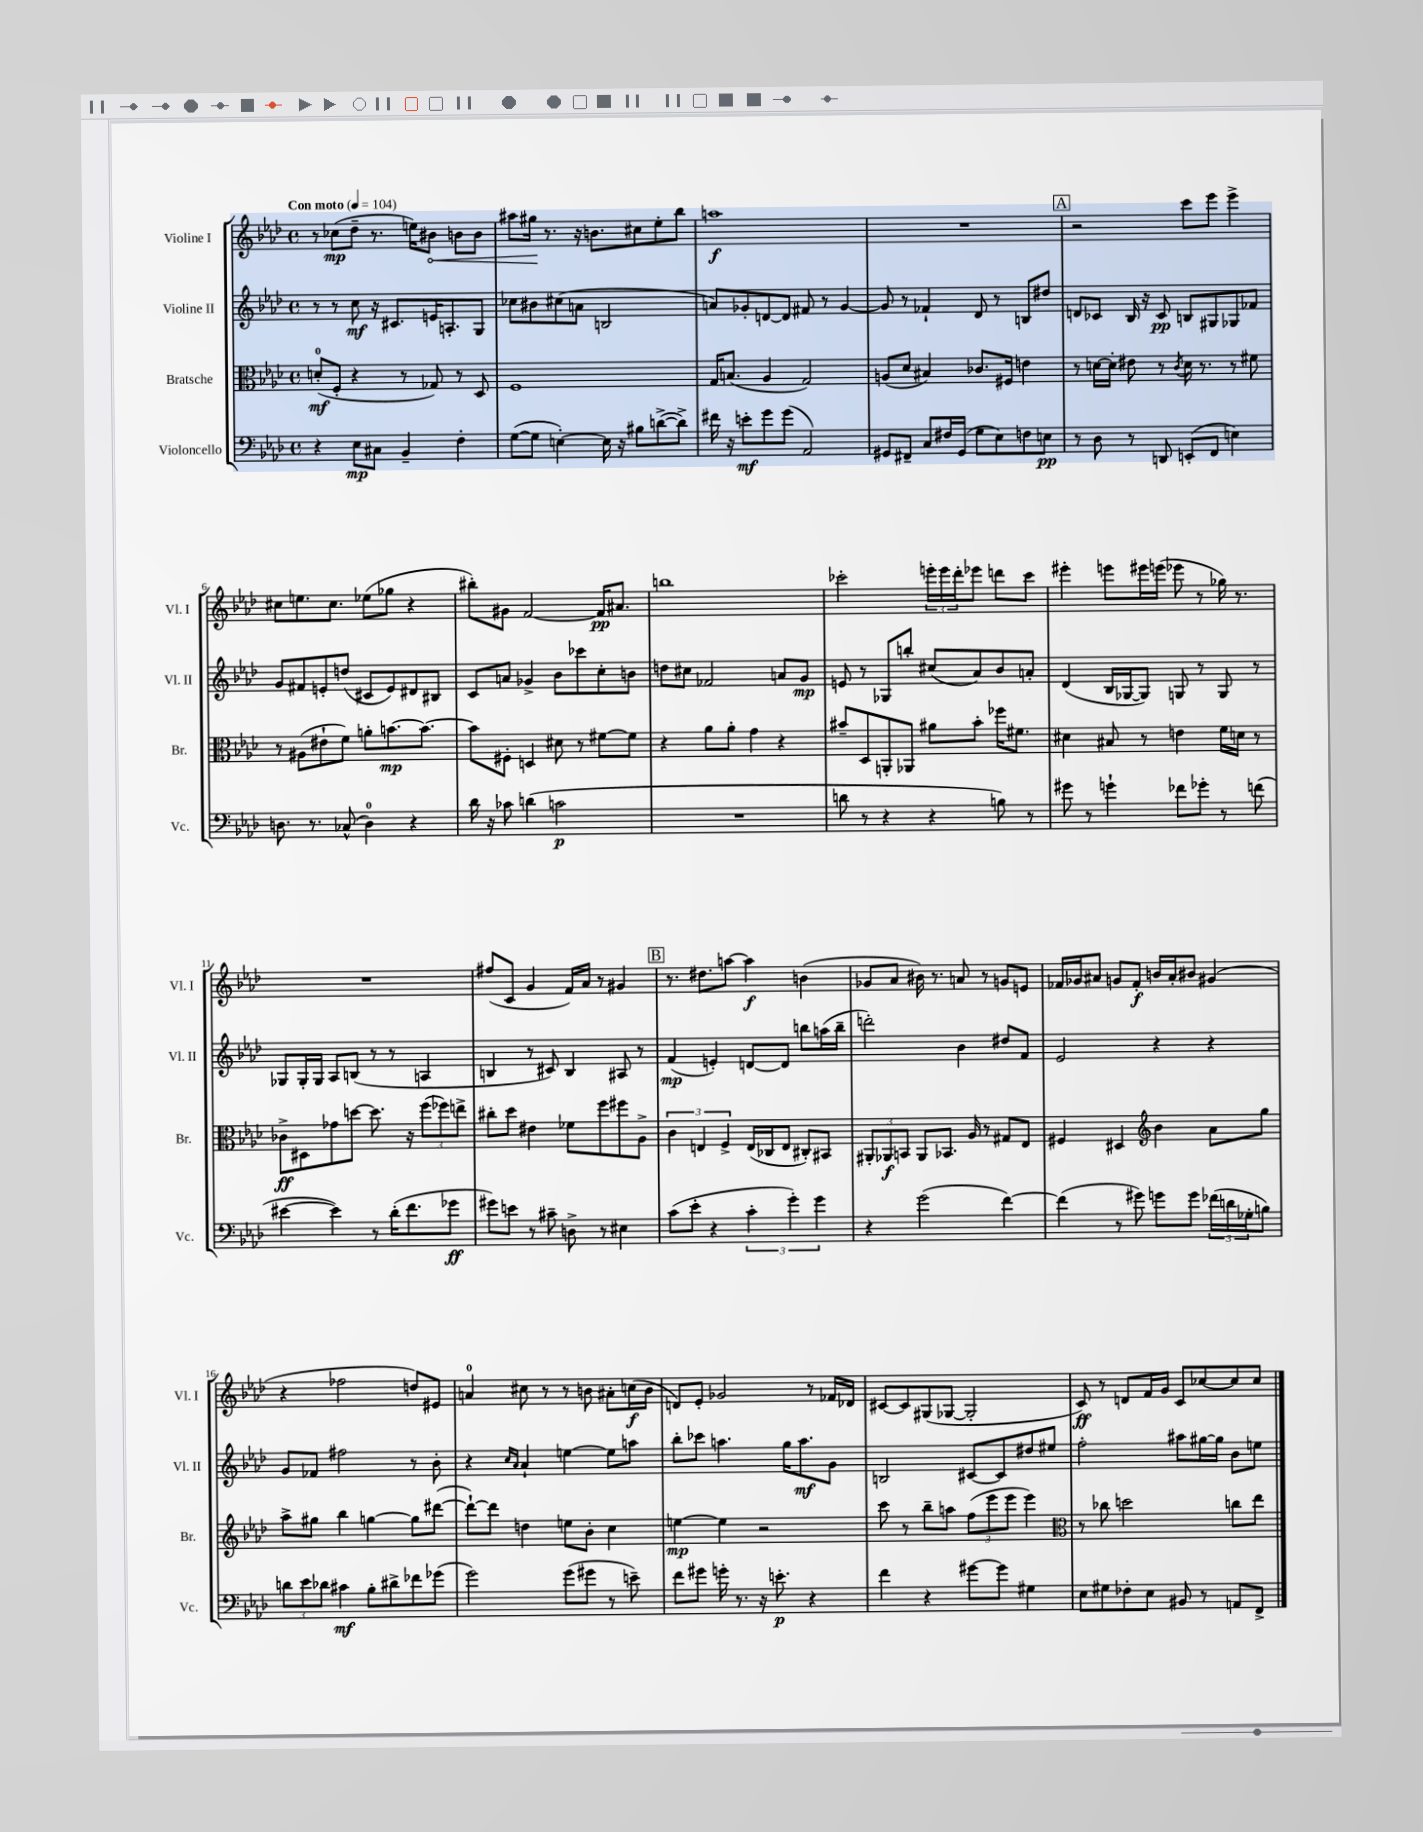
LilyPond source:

<<
\new StaffGroup <<
\new Staff = "s0" \with { instrumentName = "Violine I" shortInstrumentName = "Vl. I" } {
    \clef treble \key aes \major \defaultTimeSignature \time 4/4 \tempo "Con moto" 4 = 104
    r8 ces''8\mp( des''8-- r8. e''16) \once \override Hairpin.circled-tip = ##t bis'8\< b'8 b'8 |
    ais''8 gis''16\! r8. r16 b'8. cis''8 ees''8-. bes''8 |
    a''1\f |
    R1 |
    \mark \markup { \box "A" } r2 c'''8 ees'''8 ees'''4-> |
    cis''8 e''8. cis''8. ees''8( ges''8 r4 |
    bis''8-.) gis'8 f'2~ f'16\pp ais'8. |
    b''1 |
    ces'''2-. \tuplet 3/2 { e'''16-. e'''16 des'''16-. } ees'''8 d'''8 ces'''8 |
    eis'''4-. e'''8 eis'''16 e'''16( ees'''8 r8 ges''16) r8. |
    R1 |
    fis''8( c'8 g'4 f'16) aes'16 r8 gis'4 |
    \mark \markup { \box "B" } r8. dis''8. a''8~ a''4\f b'4( |
    ges'8 aes'8 bis'16) r8. a'8 r8 g'8 e'8 |
    fes'16 ges'16 ais'8 g'8 fes'8-.\f b'16 ais'16-. bis'8 gis'4( |
    r4 fes''2 d''8) eis'8 |
    a'4-0 cis''8 r8 r8 b'8 ais'8-. c''16\f( b'16 |
    d'8) ees'8-. ges'2 r8 fes'16 des'16 |
    cis'8~ cis'8 gis8( ges8~ ges2-. |
    c'8\ff) r8 d'8 f'16 g'16 c'8 ces''8~ ces''8 ces''8 \bar "|." |
}
\new Staff = "s1" \with { instrumentName = "Violine II" shortInstrumentName = "Vl. II" } {
    \clef treble \key aes \major \defaultTimeSignature \time 4/4
    r8 r8 c''8\mf r16 cis'8. e'16 a8.-. g8 |
    ces''8 bis'8 cis''8( a'8 b2 |
    a'8) ges'8-. d'8~ d'8 fis'8 r8 ges'4~ |
    ges'8 r8 fes'4-! des'8 r8 b8 dis''8 |
    \mark \markup { \box "A" } d'8 ces'8 bes16 r16 ces'8\pp b8 gis8 ges8 fes'8 |
    g'8 fis'8 e'8-. d''8( cis'8 e'8) dis'8 bis8 |
    c'8 a'8 ges'4-> bes'8 ces'''8 c''8-. b'8 |
    d''8 cis''8 fes'2 a'8 g'8\mp |
    e'8 r8 ges8 b''8-. cis''8( aes'8) bes'8 a'8-. |
    des'4( bes16 ges16~ ges8) g8 r8 g8 r8 |
    ges8 ges16-. ges16 aes8 b8( r8 r8 a4 |
    b4 r8 cis'8) b4 ais8 r8 |
    \mark \markup { \box "B" } f'4\mp( e'4-.) d'8~ d'8 b''8 a''16( b''16-- |
    d'''2-.) bes'4 dis''8 f'8 |
    ees'2 r4 r4 |
    g'8 fes'8 fis''2 r8 bes'8-. |
    r4 \grace { c''16 aes'16 } aes'4-! e''4~ e''8 a''8 |
    bes''8-. ces'''8 a''4. g''16 a''8.\mf g'8 |
    b2 cis'8~ cis'8 dis''8 eis''8 |
    f''2-. ais''8 gis''16~ gis''16 bes'8 e''8 \bar "|." |
}
\new Staff = "s2" \with { instrumentName = "Bratsche" shortInstrumentName = "Br." } {
    \clef alto \key aes \major \defaultTimeSignature \time 4/4
    d'8-0-.\mf( f8-. r4 r8 ges8) r8 des8 |
    f1 |
    g16 b8.( aes4 g2) |
    a8( des'8 bis4) ces'8. fis16 e'4 |
    \mark \markup { \box "A" } r8 d'16~ d'16-. eis'8 r8 \acciaccatura { c'8 } d'16 r8. r8 fis'8 |
    r8 ais8( eis'8-! f'8) a'8-. b'8.~\mp b'8.~ |
    b'8 fis8-. d4 dis'8 r8 fis'8~ fis'8 |
    r4 aes'8 aes'8-. g'4 r4 |
    bis'8-- des8 a,8-. aes,8 ais'8 bis'8-. fes''16 fis'8. |
    dis'4 bis8 r8 e'4 f'16 d'16 r8 |
    ces'8->\ff dis8 ges'8 d''8~ d''8. r16 \tuplet 3/2 { f''8( fes''8) e''8-> } |
    cis''8-. des''8 eis'4 fes'8 f''8 fis''8 aes8-> |
    \mark \markup { \box "B" } \tuplet 3/2 { c'4 e4 f4-> } e16( ces16 e8 cis8-.) bis,8 |
    \tuplet 3/2 { ais,8-. aes,8\f b,8 } aes,8 bes,8. aes16 r8 gis8 ees8 |
    fis4 dis4 \clef treble bes'4 aes'8 g''8 |
    aes''8-> gis''8 bes''4 g''4~ g''8 dis'''8~( |
    dis'''8~-!) dis'''8 d''4 e''8 bes'8-. c''4 |
    e''4~\mp e''4 r2 |
    c'''8 r8 bes''8-- a''8 \tuplet 3/2 { f''8( ees'''8 ees'''8 } ees'''4) |
    \clef alto r8 ces''8 d''2 c''8 ees''8 \bar "|." |
}
\new Staff = "s3" \with { instrumentName = "Violoncello" shortInstrumentName = "Vc." } {
    \clef bass \key aes \major \defaultTimeSignature \time 4/4
    r4 ees8\mp cis8 bes,4-- f4-. |
    g8~( g8 e4~-.) e16 r16 bis8 d'8~->( d'8->) |
    fis'16 r16 e'8-.\mf g'8 g'8( aes,2) |
    gis,8 fis,8-- c8 fis16 gis,16( g8 ees8) f8 e8\pp |
    \mark \markup { \box "A" } r8 des8 r8 d,8 e,8-.( f,8 e4) |
    d8. r8. ces8-^( d4-0) r4 |
    des'16 r16 ces'8 d'4( c'2\p |
    R1 |
    d'8 r8 r4 r4 b8) r8 |
    gis'8 r8 g'4-! fes'8 ges'8-. r8 f'8( |
    eis'4~ eis'4) r8 des'16-.( f'8. ges'8\ff |
    gis'8) e'8 r8 cis'8-- d8-> r8 eis4 |
    \mark \markup { \box "B" } c'8( ees'8-. r4 \tuplet 3/2 { c'4-. g'4-.) g'4 } |
    r4 g'2( f'4~) |
    f'4( r8 gis'8) g'8 g'8 \tuplet 3/2 { fes'16( d'16 ges16-. } b8) |
    \tuplet 3/2 { d'8 ees'8 des'8 } cis'4\mf bes8-. dis'8-> fes'8 ges'8( |
    g'2) g'8( gis'8 r8 e'8--) |
    f'8 gis'8 g'16-. r8. r16 e'8.-.\p r4 |
    f'4 r4 gis'8~ gis'8 gis4 |
    ees8 gis8 fes8-. ees8 bis,8 r8 a,8 f,8-> \bar "|." |
}
>>
>>
